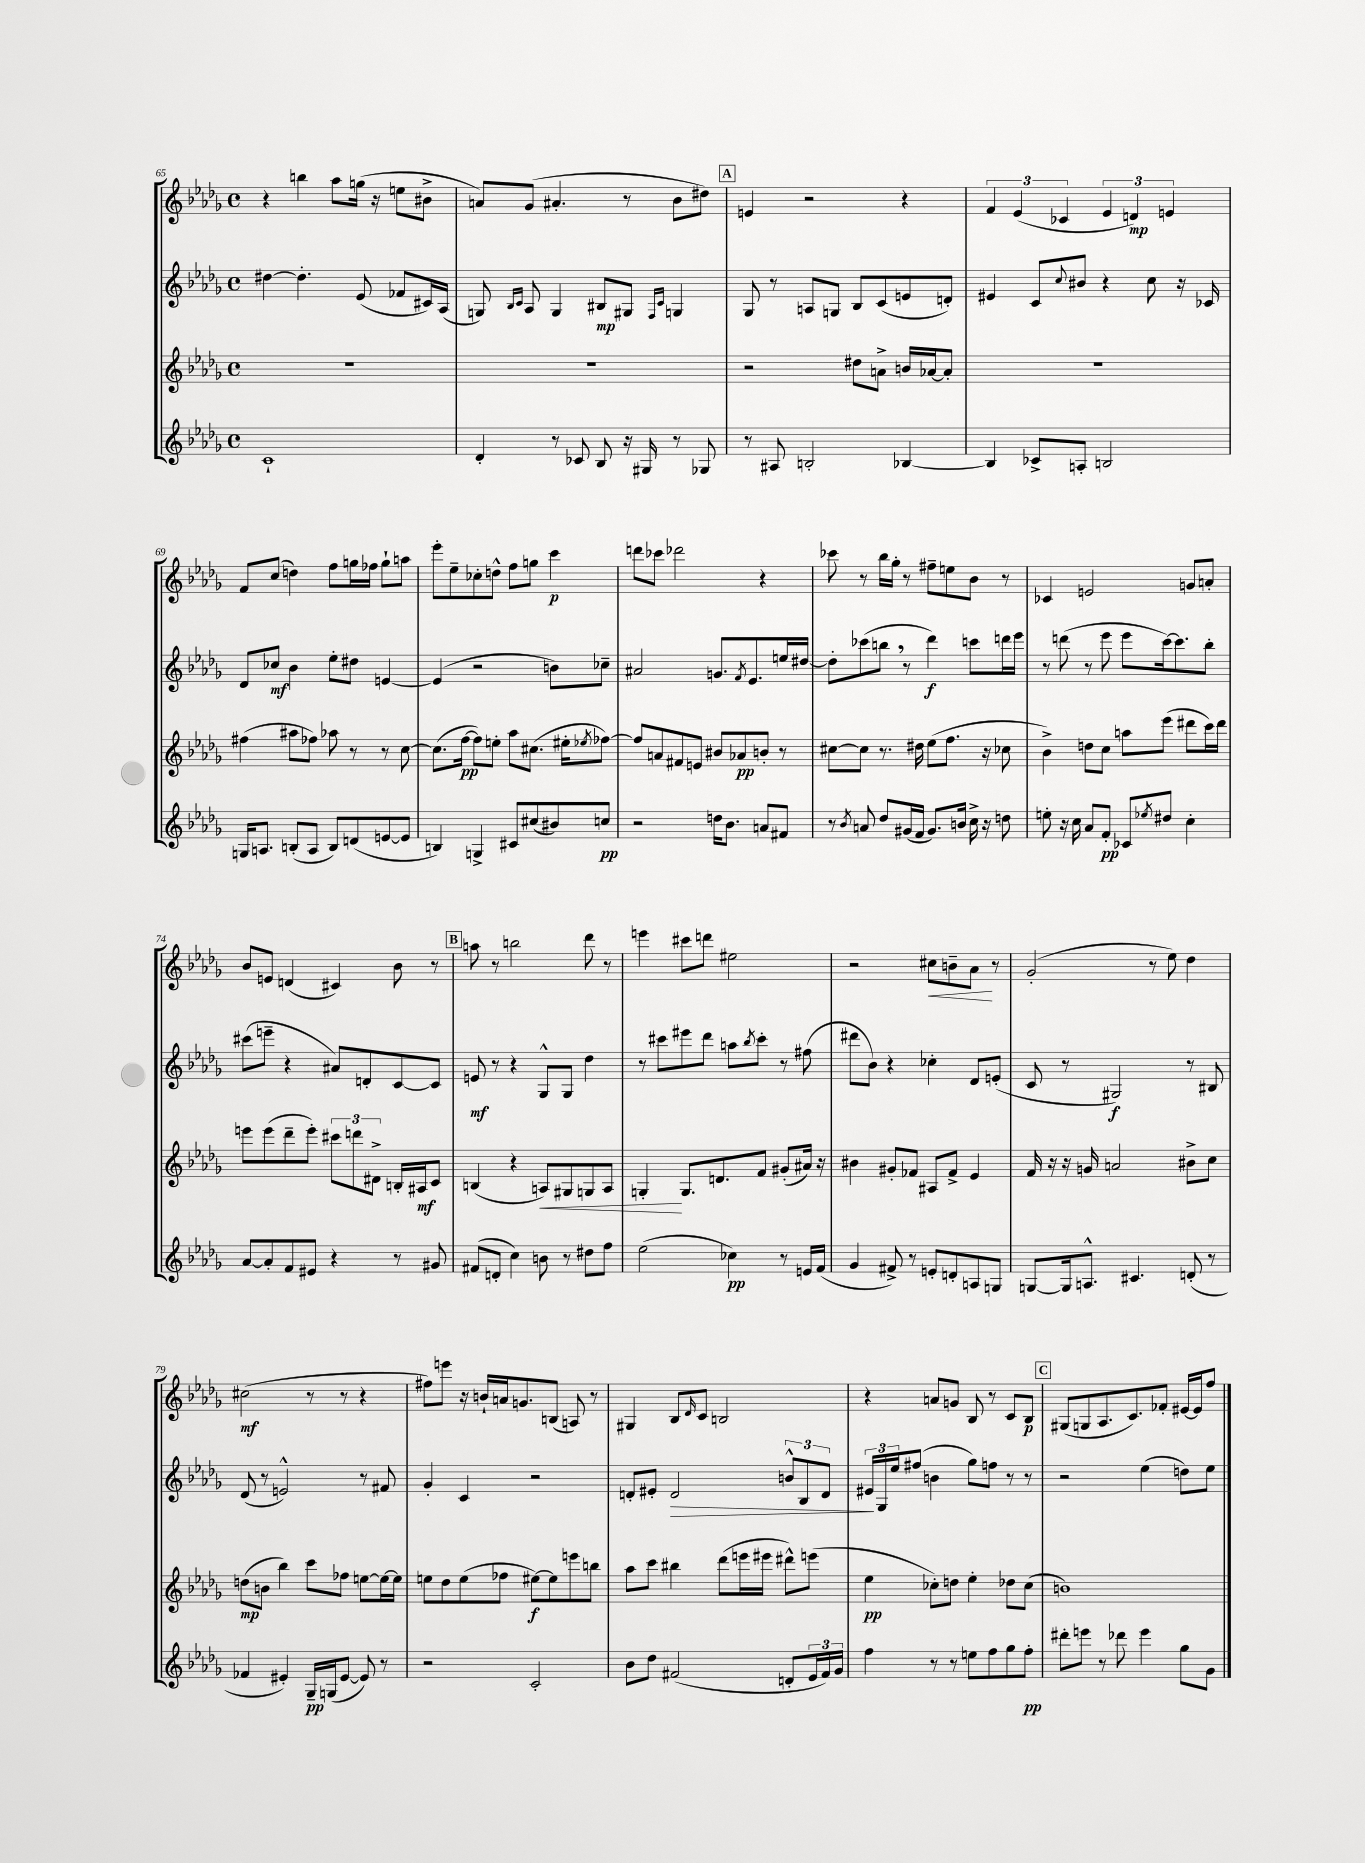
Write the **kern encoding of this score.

**kern	**kern	**kern	**kern
*staff4	*staff3	*staff2	*staff1
*clefG2	*clefG2	*clefG2	*clefG2
*k[b-e-a-d-g-]	*k[b-e-a-d-g-]	*k[b-e-a-d-g-]	*k[b-e-a-d-g-]
*M4/4	*M4/4	*M4/4	*M4/4
*met(c)	*met(c)	*met(c)	*met(c)
1c`	1r	[4dd#	4r
.	.	4.dd#']	4bb
.	.	.	8aa-
.	.	(8e-	(16gg
.	.	.	16r
.	.	8f-	8ee
.	.	16c#)	8b#^
.	.	(16A-	.
=	=	=	=
4d-'	1r	8G)	8a)
.	.	16qqB-	.
.	.	16qqc	.
.	.	8A-	(8g-
8r	.	4G	4.a#'
8c-	.	.	.
8B-	.	8B#	.
16r	.	8G#	8r
16G#	.	.	.
.	.	16qqF	.
.	.	16qqc	.
8r	.	4G	8b-
8G-	.	.	8dd#)
=	=	=	=
8r	2r	8G-	4e
8A#	.	8r	.
2B'	.	8A	2r
.	.	8G	.
.	8dd#	8B-	.
.	8a^	(8c	.
[4B-	16b	8e	4r
.	[16a-	.	.
.	8a-']	8d')	.
=	=	=	=
4B-]	1r	4e#	6f
.	.	.	(6e-
8c-^	.	8c	.
.	.	.	6c-
.	.	8qqcc	.
8A'	.	8b#	.
2B	.	4r	6e-
.	.	.	6d)
.	.	8cc	.
.	.	.	6e
.	.	16r	.
.	.	16c-	.
=	=	=	=
16G	(4ff#	8d-	8f
8.A	.	.	.
.	.	8cc-	(8cc
(8B'	8aa#	4b-	4dd)
8A	8ff-)	.	.
8B)	8aa-	8ee-'	8ff
(8d	8r	8dd#	16gg
.	.	.	16ff-
[8e	8r	[4e	8gg`
8e]	[8cc	.	8aa
=	=	=	=
4B)	(8.cc]	(4e]	8eee-'
.	.	.	8ee-~
.	[16ff	.	.
4G^	8ff])	2r	8cc-'
.	8ee'	.	8dd^^
8c#	8aa-	.	8ff
(8cc#	(8.cc#	.	8gg
8b#)	.	8b)	4ccc
.	16ee#'	.	.
.	8qee-	.	.
8cc	[8ff-)	8cc-~	.
=	=	=	=
2r	8ff-]	2a#	8ddd
.	8a	.	8ccc-
.	8f#	.	2ddd-
.	8e	.	.
16dd	8b#	8.g	.
8.b-	.	.	.
.	8a-	.	.
.	.	8qf	.
.	.	8.e-	.
8a	8b'	.	4r
8f#	8r	16ee	.
.	.	[16dd#	.
=	=	=	=
8r	[8cc#	8dd#']	8ccc-
8qb-	.	.	.
8a	8cc#]	(8ccc-	8r
8dd-	8.r	8bb	16bb-
.	.	.	16gg-'
(16g#	.	8r	8r
16f	16dd#	.	.
8.g#)	(8ee-	4ddd-)	8ff#~
.	8.ff	.	8ee
16b	.	.	.
16cc^	.	8ccc	8b-
16r	16r	.	.
8dd	8cc-	16ddd	8r
.	.	16eee-	.
=	=	=	=
8ee'	4b-^)	8r	4c-
16r	.	(8ddd	.
16cc	.	.	.
8a-	8dd	8r	2e
8f'	8cc	8eee-	.
8c-	8aa	8eee-	.
8qee-	.	.	.
8dd#	(8eee-	[16ccc)	.
.	.	8.ccc]	.
4cc'	8ddd#	.	8g
.	16ccc)	8bb-'	8a'
.	16ddd#	.	.
=	=	=	=
[8a-	8eee	(8ccc#	8b-
8a-']	(8eee	8eee~	8e
8f	8ddd-~	4r	(4d
8e#	8eee')	.	.
4r	12ccc#	8a#)	4c#)
.	12ddd	.	.
.	.	8d'	.
.	12d#^	.	.
8r	16B'	[8c	8b-
.	16A#	.	.
8g#	8c	8c]	8r
=	=	=	=
(8f#	(4B	8e	8aa
8d'	.	8r	8r
4cc)	4r	4r	2bb
8b	8A)	8G-^^	.
8r	8G#	8G-	.
8dd#	8G	4dd-	8ddd-
8ff	8A	.	8r
=	=	=	=
(2ee-	4G'	8r	4eee
.	.	8ccc#	.
.	8.G	8eee#	8ccc#
.	.	8ddd-	8ddd
.	8.d	.	.
4cc-)	.	8aa	2ee#
.	.	8qbb-	.
.	8f	8ccc#'	.
8r	(8g#'	8r	.
16e	16a#)	(8ff#	.
(16f	16r	.	.
=	=	=	=
4g-	4b#	8ddd#	2r
.	.	8b-)	.
8f#^)	8g#'	4r	.
8r	8f-	.	.
8e'	8A#	4cc-'	8cc#
8d'	8f-^	.	8b~
8A	4e-	8d-	8a-
8G	.	(8e'	8r
=	=	=	=
[8G	16f	8c	(2g-'
.	16r	.	.
16G]	16r	8r	.
8.A^^	16g	.	.
.	2a	2G#)	.
4.c#	.	.	.
.	.	.	8r
.	.	.	8ee-)
(8d'	8b#^	8r	4dd-
8r	8cc	8B#	.
=	=	=	=
4f-	(8dd	(8d-	(2cc#
.	8b	8r	.
4e#')	4bb-)	2e^^)	.
16G-~	8ccc	.	8r
(16G	.	.	.
[8e#	8ff-	.	8r
8e#])	[8ee	8r	4r
8r	16ee_	8f#	.
.	16ee]	.	.
=	=	=	=
2r	8ee	4g-'	8ff#)
.	8dd-	.	8eee
.	(8ee	4c	16r
.	.	.	16b`
.	8ff-	.	16a
.	.	.	8.g
2c'	[8ee#)	2r	.
.	8ee#]	.	(8B
.	8eee	.	8A)
.	8bb	.	8r
=	=	=	=
8b-	8aa-	8d'	4G#
8dd-	8ccc	8e#'	.
(2f#	4bb#	2d	8B-
.	.	.	16qqd-
.	.	.	8c
.	(8ddd-	.	2B
.	16eee	.	.
.	16eee#	.	.
8d'	8ddd#^^)	12b^^	.
.	.	12B-	.
24e-	(8eee	.	.
24f#)	.	12d	.
24g-	.	.	.
=	=	=	=
4ff	4ee-	24e#	4r
.	.	24G-	.
.	.	24ee-	.
.	.	(8ff#	.
8r	8cc-')	4b	8a
8r	8dd	.	8g
8ee	4ee-'	8gg-)	8B-
8ff	.	8ff	8r
8gg-	8dd-	8r	8c
8ff'	(8cc-	8r	8B-
=	=	=	=
8ddd#'	1b)	2r	(8G#
8eee	.	.	8G
8r	.	.	8.A-
8ddd-	.	.	.
.	.	.	8.c)
4eee	.	(4ee-	.
.	.	.	8f-'
8gg-	.	8dd)	[16e#
.	.	.	16e#]
8g-	.	8ee-	8ff
==	==	==	==
*-	*-	*-	*-
